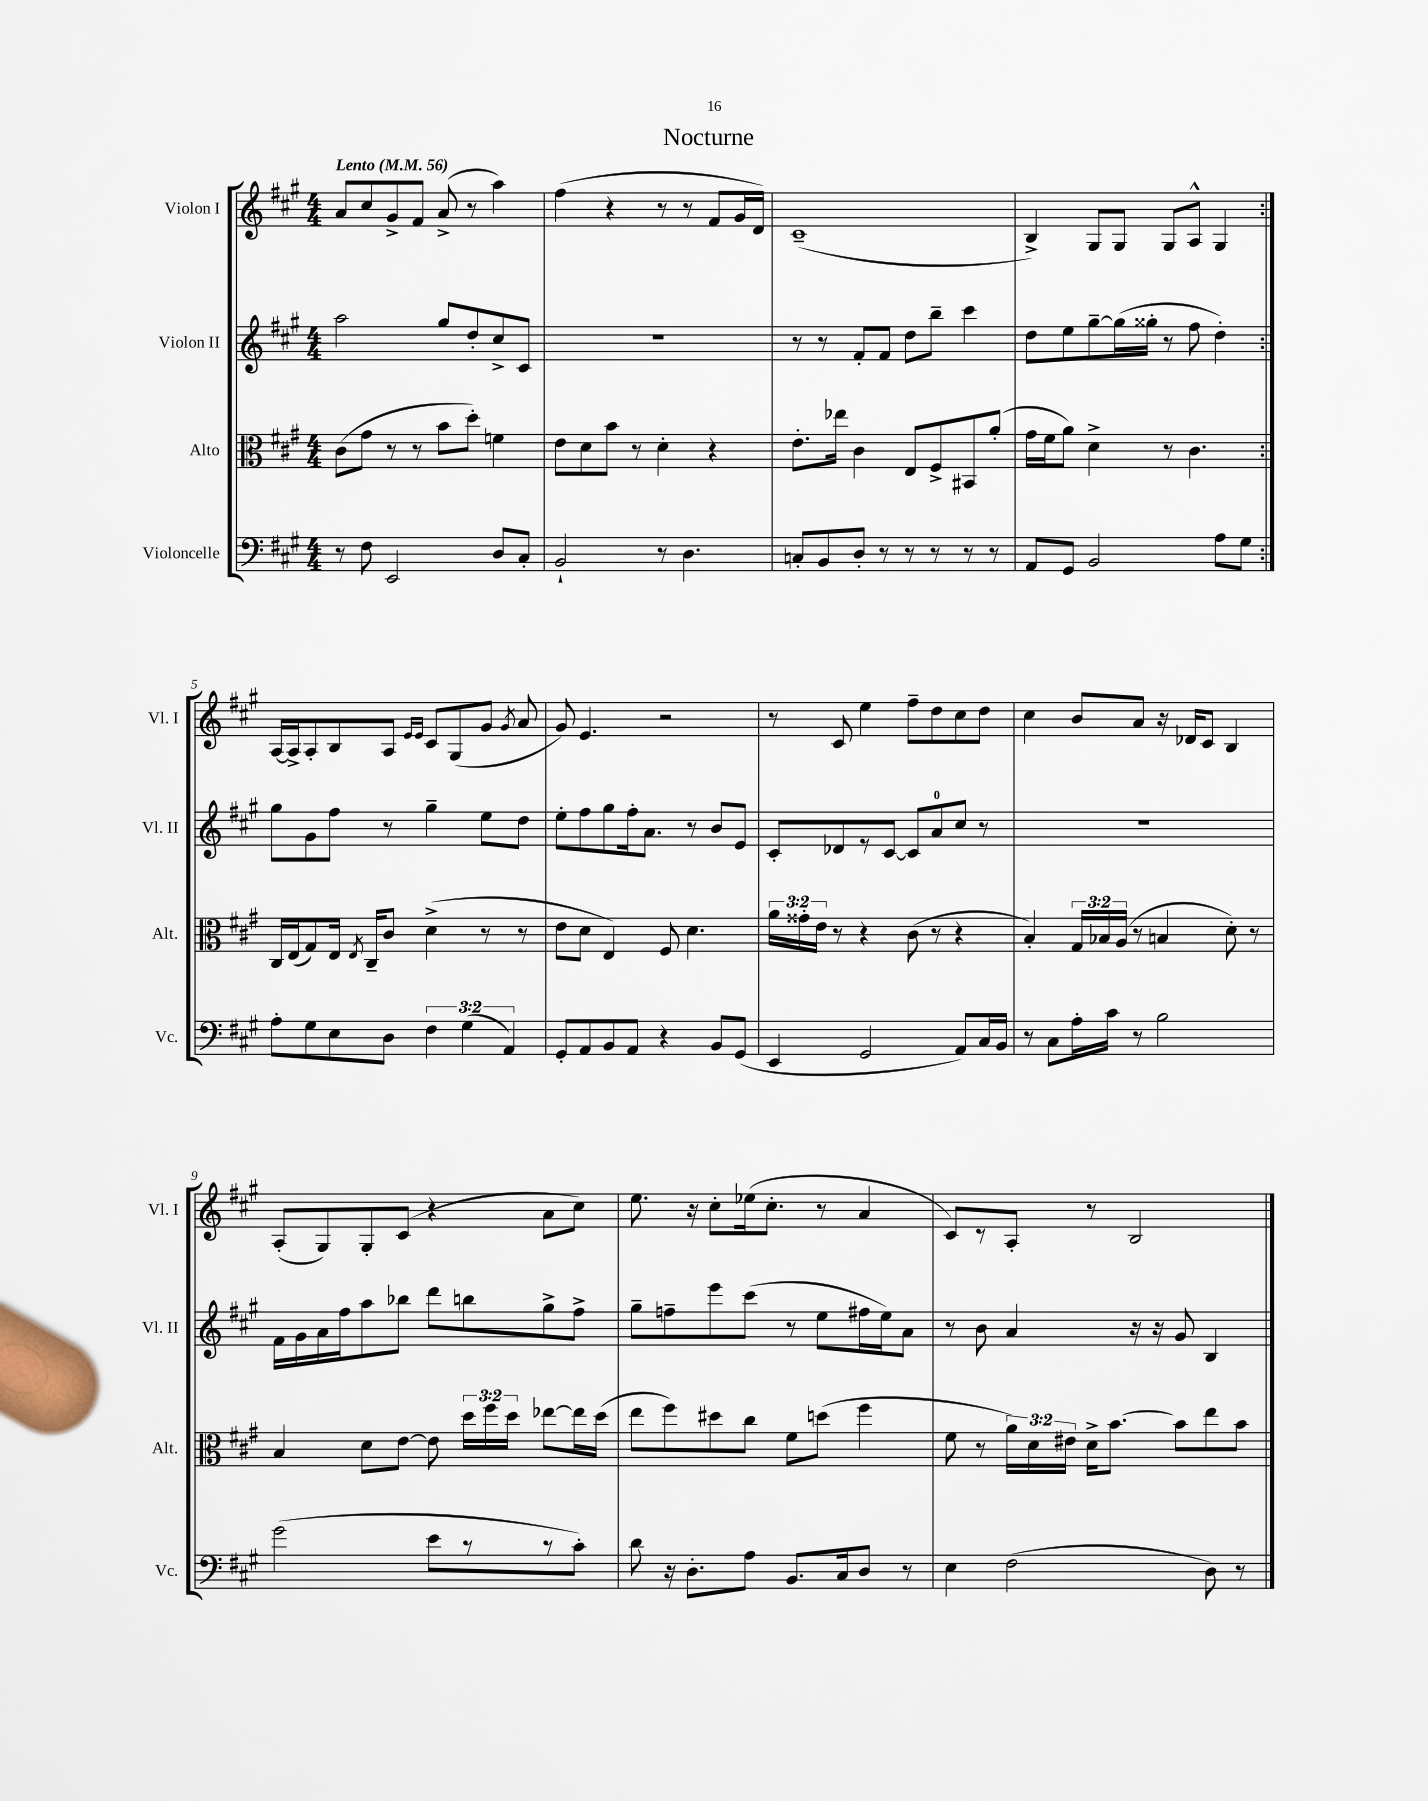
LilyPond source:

\header { title = "Nocturne" }
<<
\new StaffGroup <<
\new Staff = "s0" \with { instrumentName = "Violon I" shortInstrumentName = "Vl. I" } {
    \clef treble \key a \major \numericTimeSignature \time 4/4 \tempo "Lento" 4 = 56
    \autoBeamOff \repeat volta 2 { a'8[ cis''8 gis'8-> fis'8] a'8->( r8 a''4) |
    fis''4( r4 r8 r8 fis'8[ gis'16 d'16]) |
    cis'1--( |
    b4->) gis8[ gis8] gis8[ a8]-^ gis4 | }
    a16[~ a16-> a8-. b8 a8] \grace { e'16[ e'16] } cis'8[ gis8( gis'8] \acciaccatura { gis'8 } a'8 |
    gis'8) e'4. r2 |
    r8 cis'8 e''4 fis''8[-- d''8 cis''8 d''8] |
    cis''4 b'8[ a'8] r16 des'16[ cis'8] b4 |
    a8[-.( gis8) gis8-. cis'8]( r4 a'8[ cis''8]) |
    e''8. r16 cis''8[-. ees''16( cis''8.]-. r8 a'4 |
    cis'8[) r8 a8]-. r8 b2 \bar "|." |
}
\new Staff = "s1" \with { instrumentName = "Violon II" shortInstrumentName = "Vl. II" } {
    \clef treble \key a \major \numericTimeSignature \time 4/4
    \autoBeamOff \repeat volta 2 { a''2 gis''8[ d''8-. cis''8-> cis'8] |
    R1 |
    r8 r8 fis'8[-. fis'8] d''8[ b''8]-- cis'''4 |
    d''8[ e''8 gis''8~-- gis''16( gisis''16]-. r8 fis''8 d''4-.) | }
    gis''8[ gis'8 fis''8] r8 gis''4-- e''8[ d''8] |
    e''8[-. fis''8 gis''8 fis''16-. a'8.] r8 b'8[ e'8] |
    cis'8[-. des'8 r8 cis'8]~ cis'8[ a'8-0 cis''8] r8 |
    R1 |
    fis'16[ gis'16 a'16 fis''16 a''8 bes''8] d'''8[ b''8 gis''8-> fis''8]-> |
    gis''8[-- f''8-- e'''8 cis'''8]( r8 e''8[ fis''16 e''16) a'8] |
    r8 b'8 a'4 r16 r16 gis'8 b4 \bar "|." |
}
\new Staff = "s2" \with { instrumentName = "Alto" shortInstrumentName = "Alt." } {
    \clef alto \key a \major \numericTimeSignature \time 4/4 \override Staff.TupletNumber.text = #tuplet-number::calc-fraction-text
    \autoBeamOff \repeat volta 2 { cis'8[( gis'8] r8 r8 b'8[ d''8]-.) f'4 |
    e'8[ d'8 b'8] r8 d'4-. r4 |
    e'8.[-. ees''16] cis'4 e8[ fis8-> bis,8 a'8]-.( |
    gis'16[ fis'16 a'8]) d'4-> r8 cis'4. | }
    cis16[ e16( gis8) e16] \acciaccatura { e8 } cis16[-- cis'8] d'4->( r8 r8 |
    e'8[ d'8] e4) fis8 d'4. |
    \tuplet 3/2 { a'16[ gisis'16-. e'16] } r8 r4 cis'8( r8 r4 |
    b4-.) \tuplet 3/2 { gis16[ bes16 a16]( } r8 b4 d'8-.) r8 |
    b4 d'8[ e'8]~ e'8 \tuplet 3/2 { d''16[ fis''16 d''16] } ees''8[~ ees''16 d''16]( |
    e''8[ fis''8) dis''8 cis''8] fis'8[ d''8]( fis''4 |
    fis'8 r8 \tuplet 3/2 { a'16[) d'16 eis'16] } d'16[-> b'8.]~ b'8[ e''8 b'8] \bar "|." |
}
\new Staff = "s3" \with { instrumentName = "Violoncelle" shortInstrumentName = "Vc." } {
    \clef bass \key a \major \numericTimeSignature \time 4/4 \override Staff.TupletNumber.text = #tuplet-number::calc-fraction-text
    \autoBeamOff \repeat volta 2 { r8 fis8 e,2 d8[ cis8]-. |
    b,2-! r8 d4. |
    c8[-. b,8 d8]-. r8 r8 r8 r8 r8 |
    a,8[ gis,8] b,2 a8[ gis8] | }
    a8[-. gis8 e8 d8] \tuplet 3/2 { fis4 gis4( a,4) } |
    gis,8[-. a,8 b,8 a,8] r4 b,8[ gis,8]( |
    e,4 gis,2 a,8[) cis16 b,16] |
    r8 cis8[ a16-. cis'16] r8 b2 |
    gis'2( e'8[ r8 r8 cis'8]-.) |
    d'8 r16 d8.[-. a8] b,8.[ cis16 d8] r8 |
    e4 fis2( d8) r8 \bar "|." |
}
>>
>>
